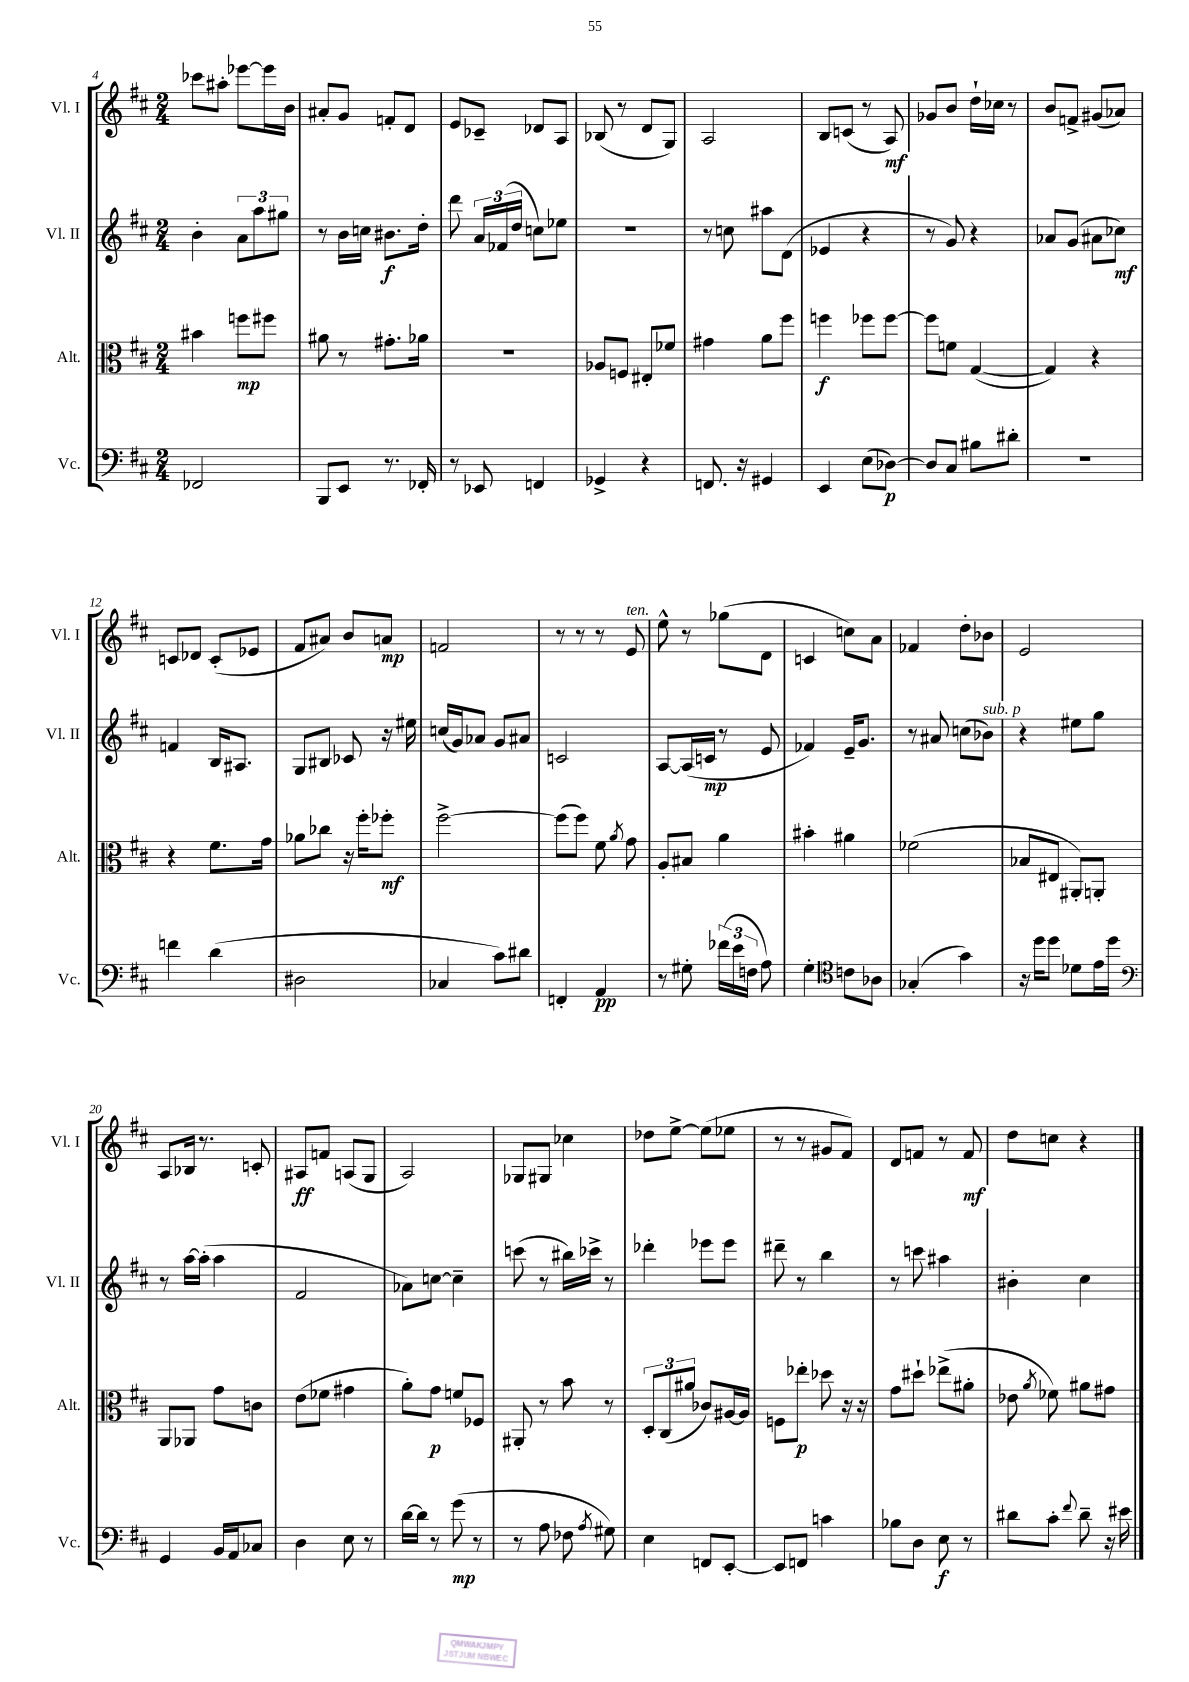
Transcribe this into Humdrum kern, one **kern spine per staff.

**kern	**dynam	**kern	**dynam	**kern	**dynam	**kern	**dynam
*part4	*part4	*part3	*part3	*part2	*part2	*part1	*part1
*staff4	*staff4	*staff3	*staff3	*staff2	*staff2	*staff1	*staff1
*I"Vc.	*	*I"Alt.	*	*I"Vl. II	*	*I"Vl. I	*
*I'Vc.	*	*I'Alt.	*	*I'Vl. II	*	*I'Vl. I	*
*clefF4	*	*clefC3	*	*clefG2	*	*clefG2	*
*k[f#c#]	*	*k[f#c#]	*	*k[f#c#]	*	*k[f#c#]	*
*M2/4	*	*M2/4	*	*M2/4	*	*M2/4	*
=4	=4	=4	=4	=4	=4	=4	=4
2FF-X/	.	4b#X\	.	4b'\	.	8ccc-X\L	.
.	.	.	.	.	.	8aa#X'\J	.
.	.	8ffn\L	mp	12a\L	.	[8eee-X\L	.
.	.	.	.	12aa\	.	.	.
.	.	8ff#X\J	.	.	.	16eee-\L]	.
.	.	.	.	12gg#X\J	.	.	.
.	.	.	.	.	.	16b\JJ	.
=5	=5	=5	=5	=5	=5	=5	=5
8BBB/L	.	8a#X\	.	8r	.	8a#X'/L	.
8EE/J	.	8r	.	16b\LL	.	8g/J	.
.	.	.	.	16ccn\JJ	.	.	.
8.r	.	8.g#X'\L	.	8.b#X\L	f	8fn'/L	.
.	.	.	.	.	.	8d/J	.
16FF-X'/	.	16a-X\Jk	.	16dd'\Jk	.	.	.
=6	=6	=6	=6	=6	=6	=6	=6
8r	.	2r	.	8ddd\	.	8e/L	.
8EE-X/	.	.	.	24a/LL	.	8c-X~/J	.
.	.	.	.	(24f-X/	.	.	.
.	.	.	.	24dd/JJ	.	.	.
4FFn/	.	.	.	8ccn\L)	.	8d-X/L	.
.	.	.	.	8ee-X\J	.	8A/J	.
=7	=7	=7	=7	=7	=7	=7	=7
4GG-X^/	.	8A-X/L	.	2r	.	(8B-X/	.
.	.	8Fn/J	.	.	.	8r	.
4r	.	8E#X'/L	.	.	.	8d/L	.
.	.	8f-X/J	.	.	.	8G/J)	.
=8	=8	=8	=8	=8	=8	=8	=8
8.FFn/	.	4g#X\	.	8r	.	2A/	.
.	.	.	.	8ccn\	.	.	.
16r	.	.	.	.	.	.	.
4GG#X/	.	8a\L	.	8aa#X\L	.	.	.
.	.	8ff#\J	.	(8d\J	.	.	.
=9	=9	=9	=9	=9	=9	=9	=9
4EE/	.	4ffn\	f	4e-X/	.	8B/L	.
.	.	.	.	.	.	(8cn/J	.
(8E\L	.	8ff-X\L	.	4r	.	8r	.
[8D-X\J)	p	[8ff-\J	.	.	.	8A/)	mf
=10	=10	=10	=10	=10	=10	=10	=10
8D-/L]	.	8ff-\L]	.	8r	.	8g-X/L	.
8C#/J	.	8fn\J	.	8g/)	.	8b/J	.
8B#X\L	.	([4G/	.	4r	.	16dd`\LL	.
.	.	.	.	.	.	16cc-X\JJ	.
8d#X'\J	.	.	.	.	.	8r	.
=11	=11	=11	=11	=11	=11	=11	=11
2r	.	4G/])	.	8a-X/L	.	8b/L	.
.	.	.	.	(8g/J	.	8fn^/J	.
.	.	4r	.	8a#X\L	.	(8g#X/L	.
.	.	.	.	8cc-X\J)	mf	8a-X/J)	.
!!LO:LB:g=z
=12	=12	=12	=12	=12	=12	=12	=12
4fn\	.	4r	.	4fn/	.	8cn/L	.
.	.	.	.	.	.	8d-X/J	.
(4d\	.	8.f#\L	.	16B/KL	.	(8c'/L	.
.	.	.	.	8.A#X/J	.	.	.
.	.	.	.	.	.	8e-X/J	.
.	.	16g\Jk	.	.	.	.	.
=13	=13	=13	=13	=13	=13	=13	=13
2D#X\	.	8a-X\L	.	8G/L	.	8f#/L	.
.	.	8cc-X\J	.	8B#X/J	.	8a#X/J)	.
.	.	16r	.	8c-X/	.	8b/L	.
.	.	16ff#'\KL	.	.	.	.	.
.	.	8ff-X'\J	mf	16r	.	8an/J	mp
.	.	.	.	16ee#X\	.	.	.
=14	=14	=14	=14	=14	=14	=14	=14
4C-X/	.	[2ff#^\	.	(16ccn/LL	.	2fn/	.
.	.	.	.	16g/J)	.	.	.
.	.	.	.	8a-X/J	.	.	.
8c#\L)	.	.	.	8g/L	.	.	.
8d#X\J	.	.	.	8a#X/J	.	.	.
=15	=15	=15	=15	=15	=15	=15	=15
4FFn'/	.	(8ff#\L]	.	2cn/	.	8r	.
.	.	8ff#\J)	.	.	.	8r	.
4AA/	pp	8f#\	.	.	.	8r	.
.	.	8qa/	.	.	.	.	.
!	!	!	!	!	!	!LO:TX:a:i:t=ten.	!
.	.	8g\	.	.	.	8e/	.
=16	=16	=16	=16	=16	=16	=16	=16
8r	.	8A'/L	.	[8A/L	.	8ee^^\	.
8G#X'\	.	8B#X/J	.	(16A/L]	.	8r	.
.	.	.	.	16cn/JJ	mp	.	.
(24f-X\LL	.	4a\	.	8r	.	(8gg-X\L	.
24e\	.	.	.	.	.	.	.
24Fn\JJ	.	.	.	.	.	.	.
8A\)	.	.	.	8e/	.	8d\J	.
=17	=17	=17	=17	=17	=17	=17	=17
4G'\	.	4b#X'\	.	4f-X/)	.	4cn/	.
*clefC4	*	*	*	*	*	*	*
8cn\L	.	4a#X\	.	16e~/KL	.	8ccn\L)	.
.	.	.	.	8.g/J	.	.	.
8A-X\J	.	.	.	.	.	8a\J	.
=18	=18	=18	=18	=18	=18	=18	=18
(4G-X'/	.	(2f-X\	.	8r	.	4f-X/	.
.	.	.	.	8a#X/	.	.	.
4g\)	.	.	.	(8ccn\L	.	8dd'\L	.
!	!	!	!	!LO:TX:a:i:t=sub. p	!	!	!
.	.	.	.	8b-X\J)	.	8b-X\J	.
=19	=19	=19	=19	=19	=19	=19	=19
16r	.	8B-X/L	.	4r	.	2e/	.
16dd\KL	.	.	.	.	.	.	.
8dd\J	.	8E#X/J	.	.	.	.	.
8d-X\L	.	8AA#X'/L)	.	8ee#X\L	.	.	.
16e\L	.	8AAn'/J	.	8gg\J	.	.	.
16dd\JJ	.	.	.	.	.	.	.
!!LO:LB:g=z
=20	=20	=20	=20	=20	=20	=20	=20
*clefF4	*	*	*	*	*	*	*
4GG/	.	8AA/L	.	8r	.	8A/L	.
.	.	8AA-X/J	.	[16aa\LL	.	16B-X/Jk	.
.	.	.	.	(16aa'\JJ]	.	8.r	.
16BB/LL	.	8g\L	.	4aa\	.	.	.
16AA/J	.	.	.	.	.	.	.
8C-X/J	.	8cn\J	.	.	.	8cn'/	.
=21	=21	=21	=21	=21	=21	=21	=21
4D\	.	(8e\L	.	2f#/	.	8A#X/L	ff
.	.	8f-X\J	.	.	.	8fn/J	.
8E\	.	4g#X\	.	.	.	(8An/L	.
8r	.	.	.	.	.	8G/J	.
=22	=22	=22	=22	=22	=22	=22	=22
[16d\LL	.	8a'\L)	.	8a-X\L)	.	2A/)	.
16d\JJ]	.	.	.	.	.	.	.
8r	.	8g\J	p	[8ccn\J	.	.	.
(8g\	mp	8fn/L	.	4cc~\]	.	.	.
8r	.	8F-X/J	.	.	.	.	.
=23	=23	=23	=23	=23	=23	=23	=23
8r	.	8AA#X'/	.	(8cccn\	.	8G-X/L	.
8A\	.	8r	.	8r	.	8G#X/J	.
8F-X\	.	8b\	.	16bb#X\LL)	.	4cc-X\	.
.	.	.	.	16ccc-X^\JJ	.	.	.
8qA/	.	.	.	.	.	.	.
8G#X\)	.	8r	.	8r	.	.	.
=24	=24	=24	=24	=24	=24	=24	=24
4E\	.	12D'/L	.	4ddd-X'\	.	8dd-X\L	.
.	.	(12C#/	.	.	.	.	.
.	.	.	.	.	.	[8ee^\J	.
.	.	12a#X/J	.	.	.	.	.
8FFn/L	.	8c-X/L)	.	8eee-X\L	.	(8ee\L]	.
[8EE'/J	.	[16A#X/L	.	8eee-\J	.	8ee-X\J	.
.	.	16A#/JJ]	.	.	.	.	.
=25	=25	=25	=25	=25	=25	=25	=25
8EE/L]	.	8Fn\L	.	8ddd#X~\	.	8r	.
8FFn/J	.	8ee-X'\J	p	8r	.	8r	.
4cn\	.	8dd-X\	.	4bb\	.	8g#X/L	.
.	.	16r	.	.	.	8f#/J)	.
.	.	16r	.	.	.	.	.
=26	=26	=26	=26	=26	=26	=26	=26
8B-X\L	.	8g\L	.	8r	.	8d/L	.
8D\J	.	8dd#X`\J	.	8cccn\	.	8fn/J	.
8E\	f	(8ee-X^\L	.	4aa#X\	.	8r	.
8r	.	8a#X'\J	.	.	.	8f/	mf
=27	=27	=27	=27	=27	=27	=27	=27
8d#X\L	.	8e-X\	.	4b#X'\	.	8dd\L	.
.	.	8qa/	.	.	.	.	.
8c#'\J	.	8f-X\)	.	.	.	8ccn\J	.
8qqf#/	.	.	.	.	.	.	.
8d#~\	.	8a#X\L	.	4cc#\	.	4r	.
16r	.	8g#X\J	.	.	.	.	.
16e#X\	.	.	.	.	.	.	.
==	==	==	==	==	==	==	==
*-	*-	*-	*-	*-	*-	*-	*-
